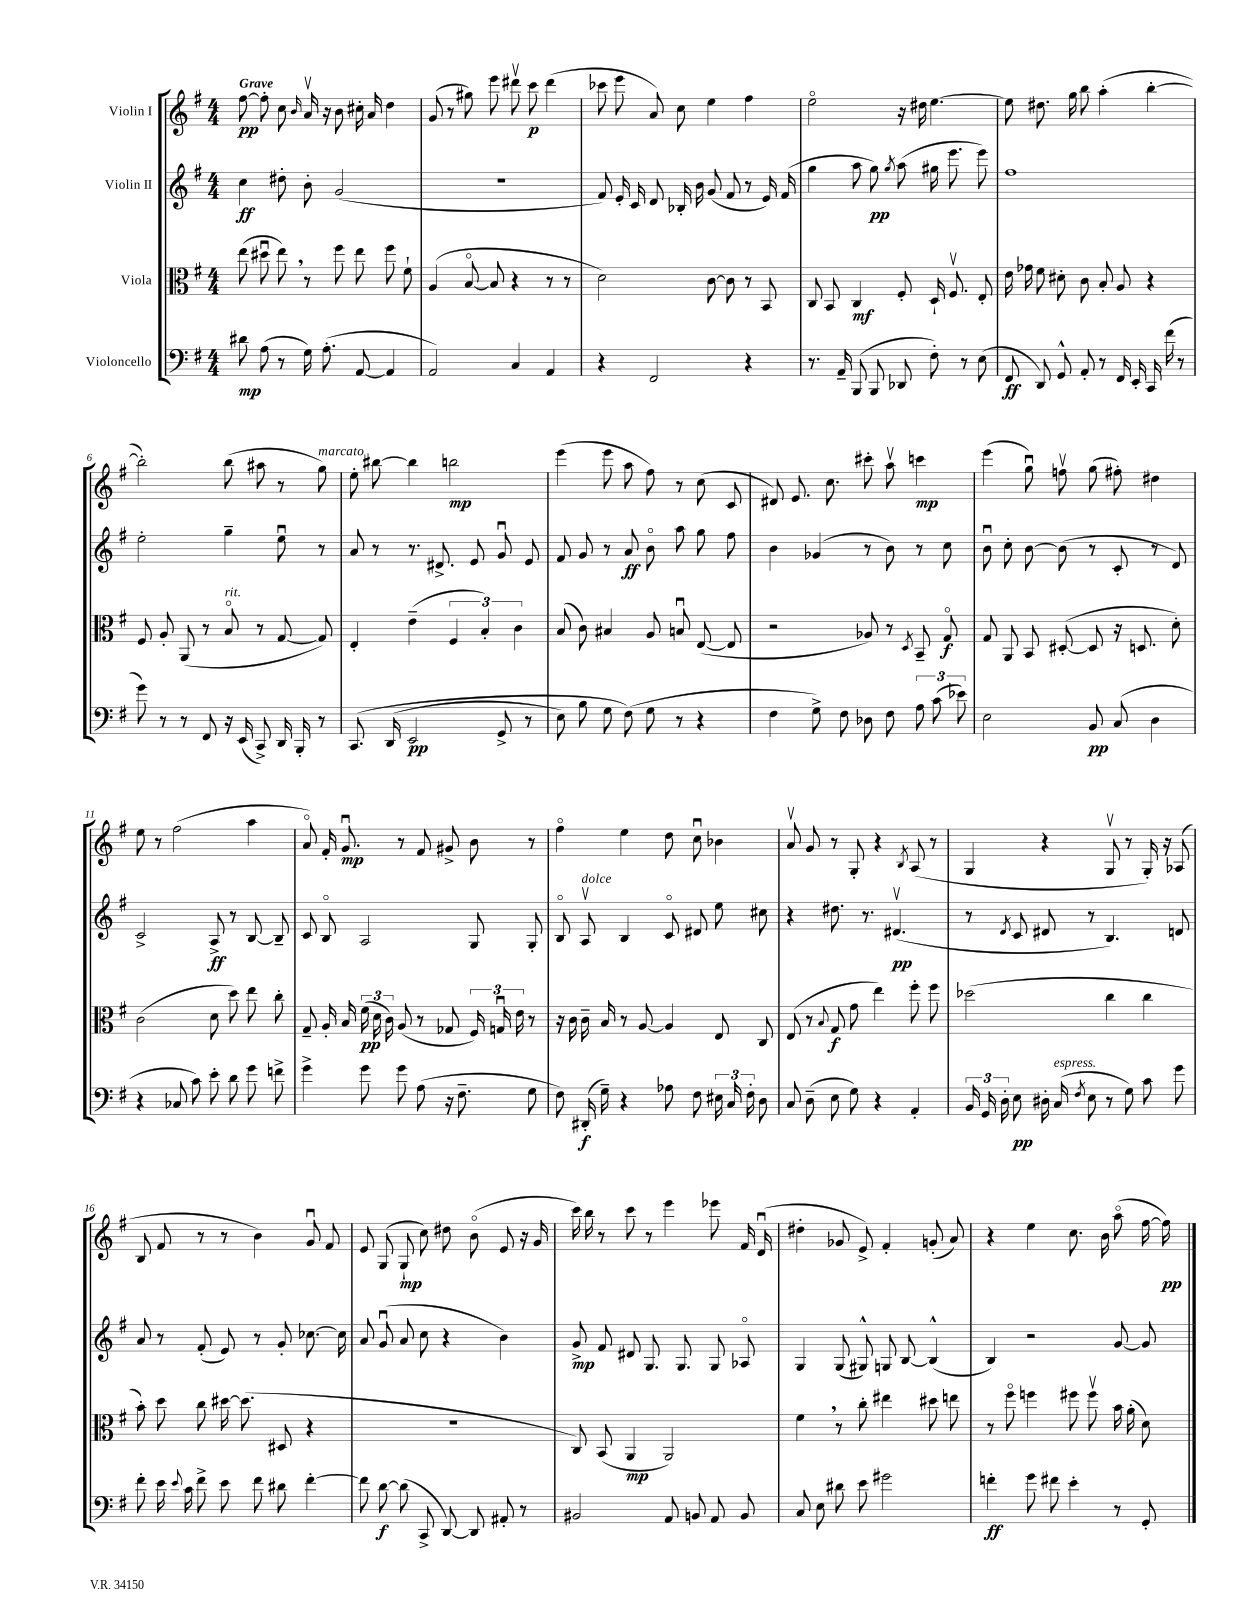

**kern	**kern	**kern	**kern
*staff4	*staff3	*staff2	*staff1
*clefF4	*clefC3	*clefG2	*clefG2
*k[f#]	*k[f#]	*k[f#]	*k[f#]
*M4/4	*M4/4	*M4/4	*M4/4
8d#	(8ee	4cc	[8ff#
(8A	8dd#u	.	8ff#']
8r	8ee)	8dd#'	8cc
.	.	.	16qqb
16G)	8r	8b'	16av
(8.A'	.	.	16r
.	8ff#	(2g	8b
[8AA	8ee	.	16cc#'
.	.	.	16a
4AA]	8ff#	.	4dd
.	8f#`	.	.
=	=	=	=
2AA)	(4A	1r	(8g
.	.	.	8r
.	[8Bo	.	8gg#)
.	8B]	.	8eee
4C	4r	.	8ddd#v
.	.	.	8ccc
4AA	8r	.	(4ddd#
.	8r	.	.
=	=	=	=
4r	2d)	8f#)	8ccc-
.	.	16e'	8eee
.	.	16c	.
2FF#	.	8d	8a)
.	.	16B-'	8cc
.	.	16b	.
.	[8c	(8g	4ee
.	8c]	8f#	.
4r	8r	8r	4ff#
.	8BB	16e)	.
.	.	(16f#	.
=	=	=	=
8.r	8C	4gg	2eeo
.	8BB	.	.
16AA~	.	.	.
(8BBB	4C	8aa	.
8BBB	.	8gg)	.
.	.	8qgg	.
8DD-	8F#'	(8aa	16r
.	.	.	16dd#
8F#')	16D`	16gg#	[4.ee
.	8.F#v	8.eee	.
8r	.	.	.
(8E	8E'	8eee)	.
=	=	=	=
8FF#	16e	1ff#	8ee]
.	16g-	.	.
8DD)	8f#	.	8.dd#
8GG^^	8d#'	.	.
.	.	.	16gg
8AA'	8c	.	8bb
8r	8B'	.	(4aa'
16FF#	8A	.	.
16EE'	.	.	.
16CC	4r	.	[4bb'
(16f#	.	.	.
8r	.	.	.
=	=	=	=
8g)	8F#	2ee'	2bb'])
8r	8A'	.	.
8r	(8AA	.	.
8FF#	8r	.	.
16r	8Bo	4gg~	(8bb
(16EE	.	.	.
8CC^)	8r	.	8aa#
16DD	[8G	8eeu	8r
16BBB'	.	.	.
8r	8G])	8r	8gg)
=	=	=	=
&(8.CC	4E'	8a	8ee'
.	.	8r	[8bb#
(16DD	.	.	.
2EE	(4e~	8.r	4bb#]
.	.	8.d#^	.
.	6F#	.	2bb
.	.	8e	.
.	6B')	.	.
8GG^	.	8gu	.
.	6c	.	.
8r	.	8e	.
=	=	=	=
8E)	(8B	8f#	(4eee
8B	8c)	8g	.
8G	4B#	8r	8eee
(8F#&)	.	8a	8aa
8G	8A	8bo	8ff#)
8r	8Bu	8aa	8r
4r	([8E	8gg	(8cc
.	8E]	8ff#	8c
=	=	=	=
4F#	2r	4b	8d#)
.	.	.	8.e
8G^)	.	(4g-	.
.	.	.	8.cc
8F#	.	.	.
8D-	8A-)	8r	8ccc#'
8F#	8r	8b)	8aav
.	8qD	.	.
12A	8BB~	8r	4ccc
(12c	.	.	.
.	8Go	8cc	.
12e-)	.	.	.
=	=	=	=
2E	8G	8bu	(4eee
.	8AA	8cc'	.
.	8BB	[8b	8ggu)
.	([8D#'	(8b]	8ffv
8BB	8D#]	8r	(8gg
(8C	16r	8c'	8ff#')
.	8.D	.	.
4D	.	8r	4dd#
.	8d')	8d)	.
=	=	=	=
4r	(2c	2c^	8ee
.	.	.	8r
8C-	.	.	(2ff#
8c)	.	.	.
8e'	8d	8A^	.
8d	8dd)	8r	.
8g	8ee	[8B	4aa
8f^	8cc'	8B~]	.
=	=	=	=
4g^	8G~	8c	8ao)
.	16A'	8Bo	16f#'
.	16B	.	8.gu
8g	(24f#	2A	.
.	24d	.	.
.	24c)	.	.
8g	(8A	.	8r
(8A	8r	.	8f#
16r	8G-	.	8g#^
8.F#~	.	.	.
.	24F#)	8G	8b
.	24Gu	.	.
.	24e	.	.
8G	8r	8G'	8r
=	=	=	=
8F#)	16r	8Bo	4ff#o
.	16c	.	.
(16DD#'	16c~	8Av	.
16G~)	16B	.	.
4r	8r	4B	4ee
.	[8A	.	.
8A-	4A]	8co	8dd
8F#	.	8d#	8ccu
24E#	8E	8ee	4b-
24C	.	.	.
24F#'	.	.	.
8D	8C	8cc#	.
=	=	=	=
8C	(8E	4r	8av
(8D~	8r	.	8g
.	8qqB	.	.
8E	8G	8.dd#	8r
8G)	8g	.	8G'
.	.	8.r	.
4r	4ee)	.	4r
.	.	(4.d#v	.
.	.	.	8qB
4AA'	8ff#'	.	(8A
.	8ff#	.	8r
=	=	=	=
24BB	(2dd-	8r	4G
24GG	.	.	.
24D'	.	.	.
.	.	8qd	.
8E	.	8c	.
16D#'	.	8d#	4r
(16C	.	.	.
8qF#	.	.	.
8E	.	8r	.
8r	4cc	4.B)	8Gv
8G)	.	.	8r
8c	4cc	.	16G')
.	.	.	16r
8g	.	8d	(8A-
=	=	=	=
8f#'	8b')	8a	8B
16e	8dd	8r	8f#
8qqe	.	.	.
16c	.	.	.
8f#^	8cc	(8f#'	8r
8e	[16dd#	8e)	8r
.	(8.dd#]	.	.
8f#	.	8r	4b)
8d#	8D#	8g'	.
[4f#'	4r	[8.cc-	8gu
.	.	.	8f#
.	.	16cc-]	.
=	=	=	=
8f#]	1r	8a	8e
[8d	.	(8gu	(8G
(8d]	.	8a	8G`
8CC^	.	8cc	8cc)
[8DD)	.	4r	8dd#
8DD]	.	.	(8bo
8AA#'	.	4b)	8e
8r	.	.	16r
.	.	.	16g
=	=	=	=
2BB#	8C)	8g^	16ccc)
.	.	.	16bb
.	(8BB	8f#	8r
.	4AA	8d#	8ccc
.	.	8.G	8r
8AA	2AA)	.	4eee
.	.	8.G	.
8BB	.	.	.
8AA	.	8G	8eee-
8BB	.	8A-o	16f#
.	.	.	(16du
=	=	=	=
8C	4f#	4G	4dd#'
8E	.	.	.
8d#	8r	(8G	8g-
8e	8cc'	8G#^^)	8e^)
2g#	4ee#	8G	4f#'
.	.	[8B	.
.	8dd#	(4B^^]	(8g'
.	8ee	.	8a)
=	=	=	=
4f'	8r	4B)	4r
.	8ff#o	.	.
8g	4ff	2r	4ee
8f#	.	.	.
4e'	8ff#	.	8.cc
.	8ff#v	.	.
.	.	.	16b
8r	16b	[8g	(8aao
.	(16a'	.	.
8GG'	8d)	8g]	[16ff#
.	.	.	16ff#])
==	==	==	==
*-	*-	*-	*-
